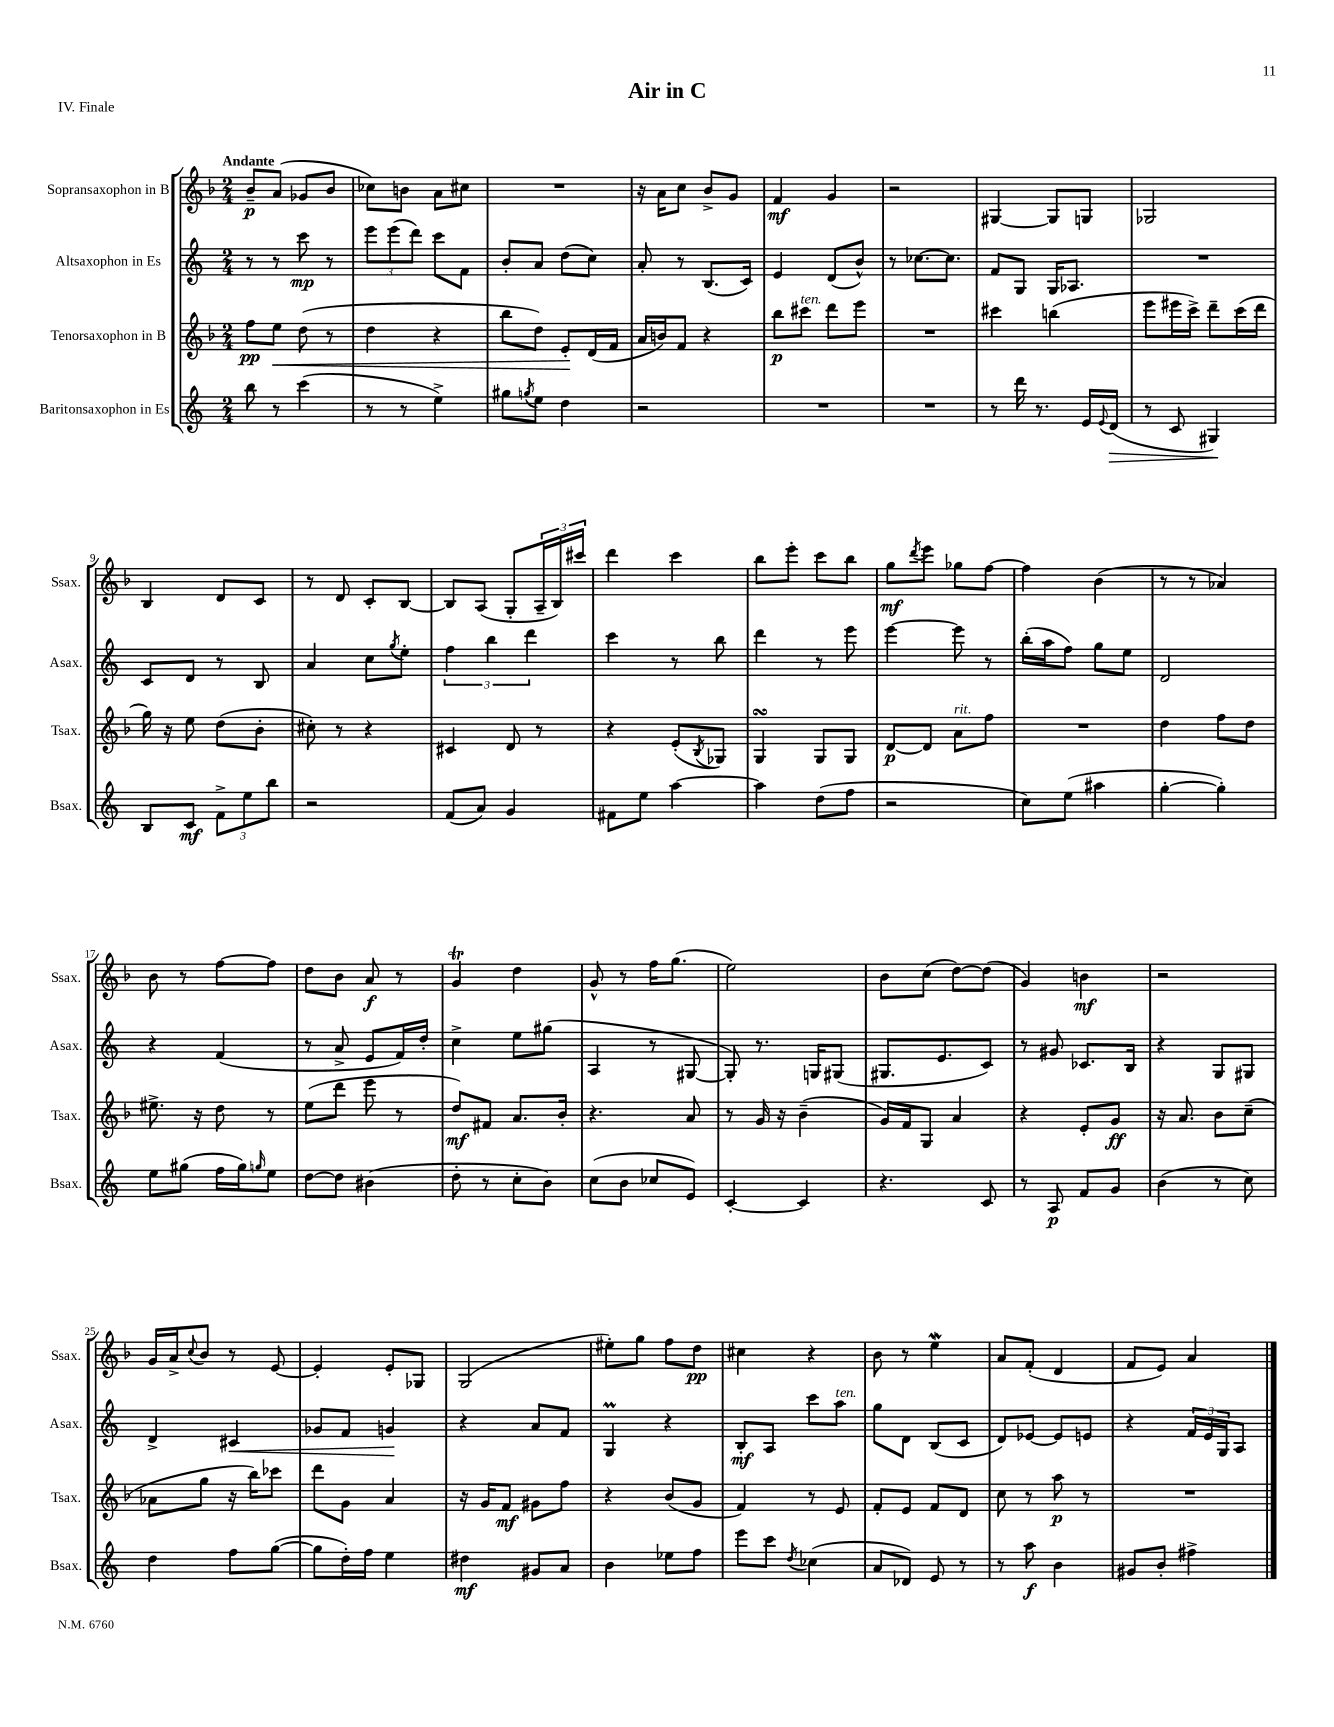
\header { title = "Air in C" piece = "IV. Finale" }
<<
\new StaffGroup <<
\new Staff = "s0" \with { instrumentName = "Sopransaxophon in B" shortInstrumentName = "Ssax." } {
    \clef treble \key f \major \numericTimeSignature \time 2/4 \tempo "Andante"
    bes'8--\p a'8( ges'8 bes'8 |
    ces''8) b'8 a'8 cis''8 |
    R2 |
    r16 a'16 c''8 bes'8-> g'8 |
    f'4\mf g'4 |
    r2 |
    gis4~ gis8 g8 |
    ges2 |
    bes4 d'8 c'8 |
    r8 d'8 c'8-. bes8~ |
    bes8 a8( g8-. \tuplet 3/2 { a16-- bes16) cis'''16 } |
    d'''4 c'''4 |
    bes''8 e'''8-. c'''8 bes''8 |
    g''8\mf \acciaccatura { d'''8 } e'''8 ges''8 f''8~ |
    f''4 bes'4( |
    r8 r8 aes'4) |
    bes'8 r8 f''8~ f''8 |
    d''8 bes'8 a'8\f r8 |
    g'4\trill d''4 |
    g'8-^ r8 f''16 g''8.( |
    e''2) |
    bes'8 c''8( d''8~) d''8( |
    g'4) b'4\mf |
    r2 |
    g'16 a'16-> \appoggiatura { c''8 } bes'8 r8 e'8~ |
    e'4-. e'8-. ges8 |
    g2( |
    eis''8-.) g''8 f''8 d''8\pp |
    cis''4 r4 |
    bes'8 r8 e''4\mordent |
    a'8 f'8-.( d'4 |
    f'8 e'8) a'4 \bar "|." |
}
\new Staff = "s1" \with { instrumentName = "Altsaxophon in Es" shortInstrumentName = "Asax." } {
    \clef treble \key c \major \numericTimeSignature \time 2/4
    r8 r8 c'''8\mp r8 |
    \tuplet 3/2 { e'''8 e'''8( d'''8) } c'''8 f'8 |
    b'8-. a'8 d''8( c''8) |
    a'8-. r8 b8.( c'16) |
    e'4 d'8( b'8-^) |
    r8 ces''8.~ ces''8. |
    f'8 g8 g16 aes8. |
    R2 |
    c'8 d'8 r8 b8 |
    a'4 c''8 \acciaccatura { g''8 } e''8-. |
    \tuplet 3/2 { f''4 b''4 d'''4 } |
    c'''4 r8 b''8 |
    d'''4 r8 e'''8 |
    e'''4~ e'''8 r8 |
    b''16-.( a''16 f''8) g''8 e''8 |
    d'2 |
    r4 f'4( |
    r8 a'8-> e'8 f'16) d''16-. |
    c''4-> e''8 gis''8( |
    a4 r8 gis8~ |
    gis8-.) r8. g16 gis8( |
    gis8. e'8. c'8) |
    r8 gis'8 ces'8. b16 |
    r4 g8 gis8 |
    d'4-> cis'4\< |
    ges'8 f'8 g'4\! |
    r4 a'8 f'8 |
    g4\prall r4 |
    b8-.\mf a8 c'''8 a''8^\markup { \italic "ten." } |
    g''8 d'8 b8( c'8 |
    d'8) ees'8~ ees'8 e'8 |
    r4 \tuplet 3/2 { f'16 e'16 g16 } a8 \bar "|." |
}
\new Staff = "s2" \with { instrumentName = "Tenorsaxophon in B" shortInstrumentName = "Tsax." } {
    \clef treble \key f \major \numericTimeSignature \time 2/4
    f''8\pp e''8\< d''8( r8 |
    d''4 r4 |
    bes''8 d''8) e'8-.\! d'16( f'16 |
    a'16 b'16) f'8 r4 |
    bes''8\p cis'''8^\markup { \italic "ten." } d'''8 e'''8 |
    R2 |
    cis'''4 b''4( |
    e'''8 eis'''16 c'''16->) d'''8-- c'''16( d'''16 |
    g''16) r16 e''8 d''8( bes'8-. |
    cis''8-.) r8 r4 |
    cis'4 d'8 r8 |
    r4 e'8-.( \acciaccatura { bes8 } ges8) |
    g4\turn g8 g8 |
    d'8~\p d'8 a'8^\markup { \italic "rit." } f''8 |
    R2 |
    d''4 f''8 d''8 |
    eis''8.-> r16 d''8 r8 |
    e''8( d'''8 e'''8 r8 |
    d''8\mf) fis'8 a'8. bes'16-. |
    r4. a'8 |
    r8 g'16 r16 bes'4--( |
    g'16) f'16 g8 a'4 |
    r4 e'8-. g'8\ff |
    r16 a'8. bes'8 c''8--( |
    aes'8 g''8 r16 bes''16) ces'''8 |
    d'''8 g'8 a'4 |
    r16 g'16 f'8\mf gis'8 f''8 |
    r4 bes'8( g'8 |
    f'4) r8 e'8 |
    f'8-. e'8 f'8 d'8 |
    c''8 r8 a''8\p r8 |
    R2 \bar "|." |
}
\new Staff = "s3" \with { instrumentName = "Baritonsaxophon in Es" shortInstrumentName = "Bsax." } {
    \clef treble \key c \major \numericTimeSignature \time 2/4
    b''8 r8 c'''4( |
    r8 r8 e''4->) |
    gis''8 \acciaccatura { g''8 } e''8 d''4 |
    r2 |
    R2 |
    R2 |
    r8 d'''16 r8. e'16 \appoggiatura { e'8 } d'16\>( |
    r8 c'8 gis4\!) |
    b8 c'8\mf \tuplet 3/2 { f'8-> e''8 b''8 } |
    r2 |
    f'8( a'8) g'4 |
    fis'8 e''8 a''4~ |
    a''4 d''8( f''8 |
    r2 |
    c''8) e''8( ais''4 |
    g''4~-. g''4-.) |
    e''8 gis''8( f''16 gis''16) \grace { g''16 } e''8 |
    d''8~ d''8 bis'4( |
    d''8-. r8 c''8-. b'8) |
    c''8( b'8 ces''8 e'8) |
    c'4~-. c'4 |
    r4. c'8 |
    r8 a8\p f'8 g'8 |
    b'4( r8 c''8) |
    d''4 f''8 g''8~( |
    g''8 d''16-.) f''16 e''4 |
    dis''4\mf gis'8 a'8 |
    b'4 ees''8 f''8 |
    e'''8 c'''8 \acciaccatura { d''8 } ces''4( |
    a'8 des'8) e'8 r8 |
    r8 a''8\f b'4 |
    gis'8 b'8-. fis''4-> \bar "|." |
}
>>
>>
